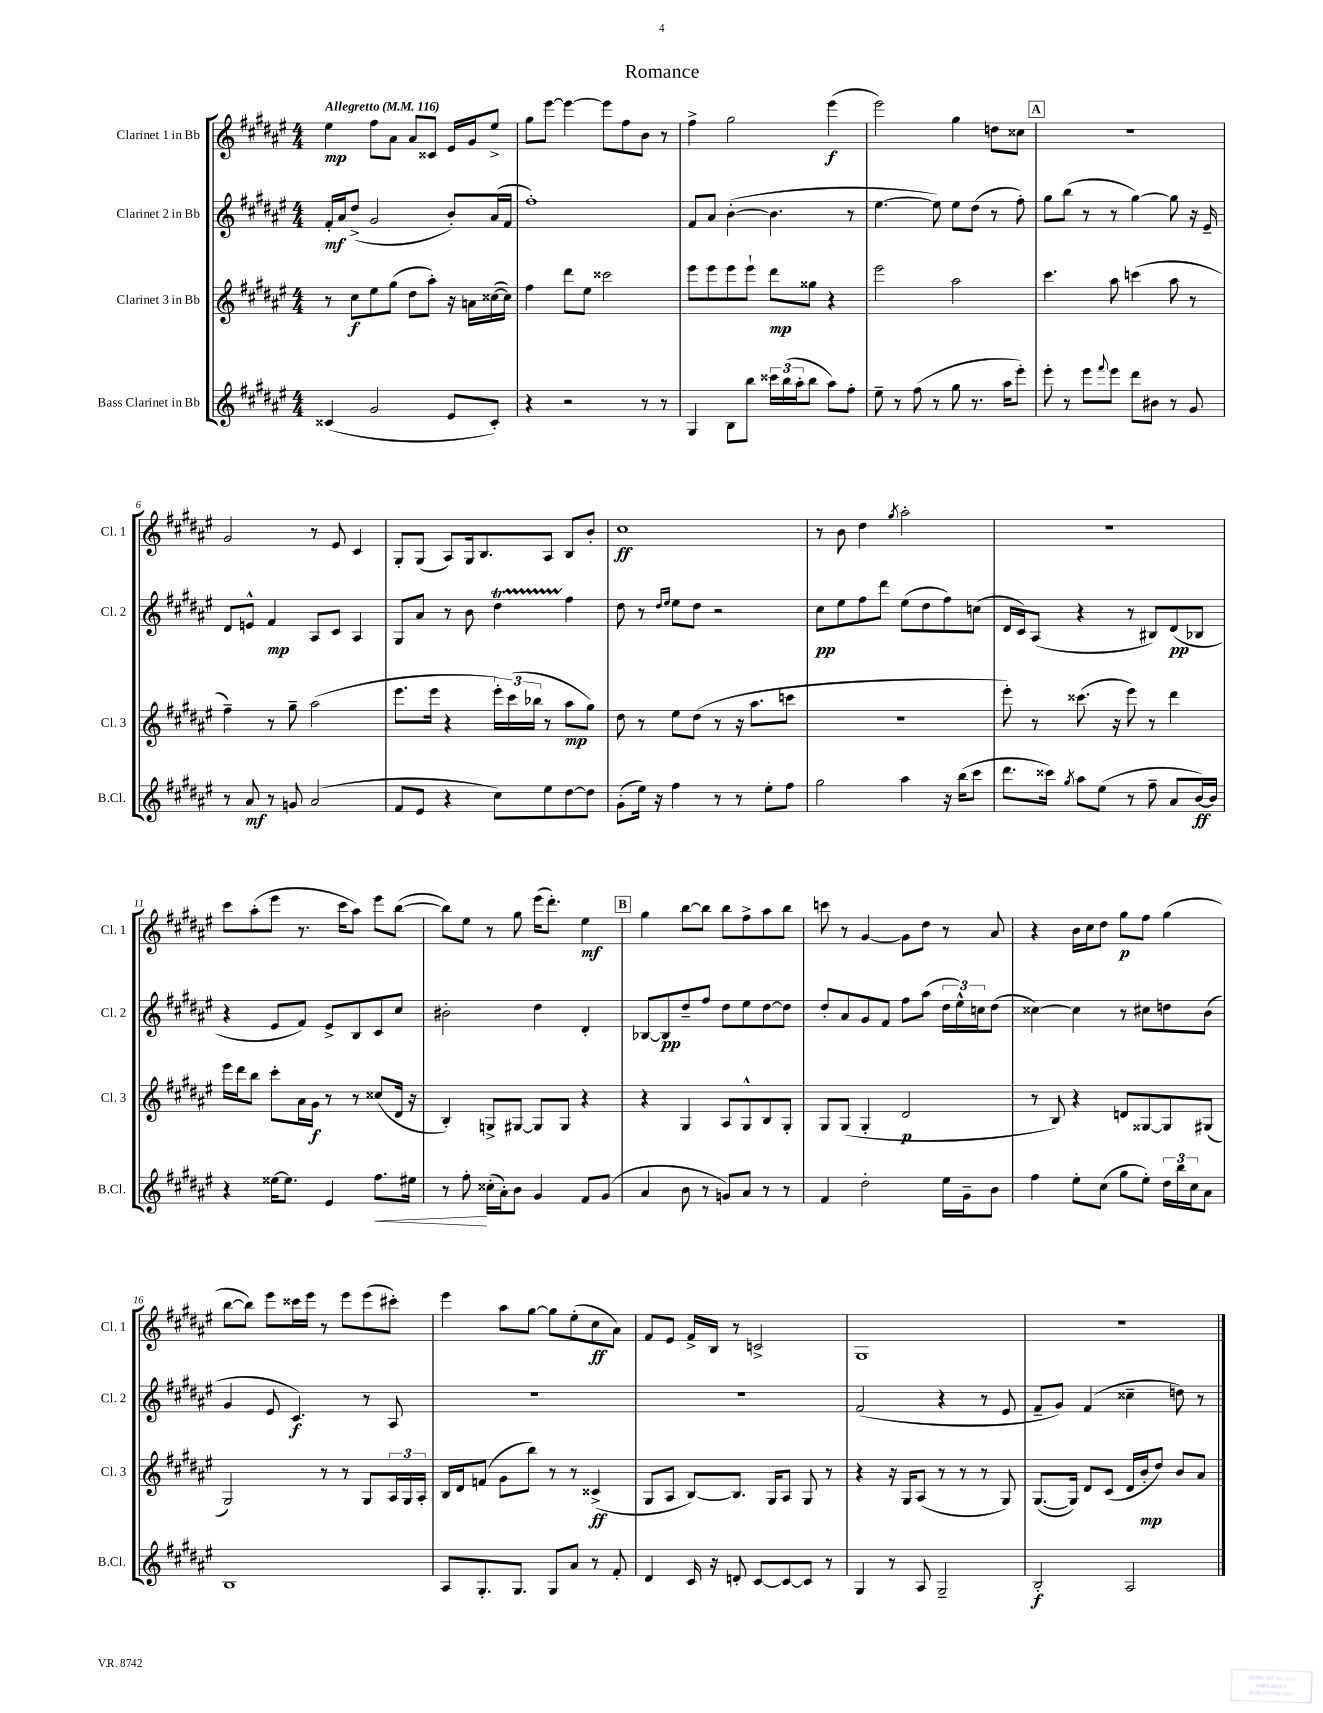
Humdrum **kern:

**kern	**kern	**kern	**kern
*staff4	*staff3	*staff2	*staff1
*clefG2	*clefG2	*clefG2	*clefG2
*k[f#c#g#d#a#e#]	*k[f#c#g#d#a#e#]	*k[f#c#g#d#a#e#]	*k[f#c#g#d#a#e#]
*M4/4	*M4/4	*M4/4	*M4/4
*MM116	*MM116	*MM116	*MM116
(4c##	8r	16f#'	4ee#
.	.	16a#	.
.	8cc#	(8dd#^	.
2g#	8ee#	2g#	8ff#
.	(8gg#	.	8a#
.	8dd#	.	8a#
.	8aa#')	.	8c##
8e#	16r	8b')	16e#
.	16a	.	16g#
8c##')	([16cc##	(16a#	8ee#^
.	16cc##])	16f#	.
=	=	=	=
4r	4ff#	1ff#')	8gg#
.	.	.	[8eee#
2r	8ddd#	.	4eee#_
.	8ee#	.	.
.	2ccc##	.	8eee#]
.	.	.	8ff#
8r	.	.	8b
8r	.	.	8r
=	=	=	=
4G#	8eee#	8f#	4ff#^
.	8eee#	8a#	.
8B	8eee#	([4b'	2gg#
8bb	8eee#`	.	.
24ccc##	8ddd#	4.b]	.
(24bb	.	.	.
24aa#'	.	.	.
8bb	8gg##	.	.
8aa#)	4r	.	(4eee#
8ff#'	.	8r	.
=	=	=	=
8ee#~	2eee#	[4.ee#	2eee#)
8r	.	.	.
(8ff#	.	.	.
8r	.	8ee#])	.
8gg#	2aa#	8ee#	4gg#
8.r	.	(8dd#	.
.	.	8r	8dd
16aa#	.	.	.
8eee#')	.	8ff#')	8cc##
=	=	=	=
8eee#'	4.ccc#	8gg#	1r
8r	.	(8bb	.
8eee#	.	8r	.
8qqfff#	.	.	.
8eee#	8aa#	8r	.
8ddd#	(4ccc	[4gg#)	.
8b#	.	.	.
8r	8aa#	8gg#]	.
8g#	8r	16r	.
.	.	16e#~	.
=	=	=	=
8r	4ff#~)	8d#	2g#
8a#	.	8e^^	.
8r	8r	4f#	.
8g	8gg#~	.	.
(2a#	(2aa#	8A#	8r
.	.	8c#	8e#
.	.	4A#	4c#
=	=	=	=
8f#	8.eee#	8G#	8G#'
8e#	.	8a#	(8G#
.	16eee#	.	.
4r	4r	8r	8A#)
.	.	8b	16G#
.	.	.	8.B
8cc#)	24eee#')	4dd#	.
.	(24ccc#	.	.
.	24bb-	.	.
8ee#	8r	.	8A#
[8dd#	8aa#	4ff#	8B
8dd#]	8gg#)	.	8b'
=	=	=	=
(8g#'	8dd#	8dd#	1cc#
16ee#)	8r	8r	.
16r	.	.	.
.	.	16qqdd#	.
.	.	16qqee#	.
4ff#	8ee#	8ee#	.
.	(8dd#	8dd#	.
8r	8r	2r	.
8r	16r	.	.
.	8.aa#	.	.
8ee#'	.	.	.
8ff#	8ccc	.	.
=	=	=	=
2gg#	1r	8cc#	8r
.	.	8ee#	8b
.	.	8ff#	4dd#
.	.	8ddd#	.
.	.	.	8qgg#
4aa#	.	(8ee#	2aa#'
.	.	8dd#	.
16r	.	8ff#)	.
(16bb	.	.	.
8ccc#	.	(8cc	.
=	=	=	=
8.ddd#	8eee#')	16d#	1r
.	.	16c#)	.
.	8r	(8A#	.
16ccc##)	.	.	.
8qgg#	.	.	.
8aa#	(8.ccc##	4r	.
(8ee#	.	.	.
.	16r	.	.
8r	8eee#)	8r	.
8ff#~	8r	8B#)	.
8a#	4ddd#	(8d#	.
[16b)	.	8B-	.
16b]	.	.	.
=	=	=	=
4r	16eee#	4r	8ccc#
.	16ddd#	.	.
.	8bb	.	(8aa#'
[16ee##	8ccc#'	8e#	8eee#
8.ee##]	.	.	.
.	16a#	8f#)	8.r
.	16g#	.	.
4e#	8r	8e#^	.
.	.	.	16ccc#
.	8r	8B	8aa#)
8.ff#	(8cc##	8c#	8eee#
.	16d#	8cc#	([8bb
16ee#	16r	.	.
=	=	=	=
8r	4B')	2b#'	8bb])
8ff#'	.	.	8ee#
(16cc##'	8G^	.	8r
16a#')	.	.	.
8b	[8G#	.	8gg#
4g#	8G#]	4dd#	(16eee#
.	.	.	8.ddd#')
.	8G#	.	.
8f#	4r	4d#'	4ee#
(8g#	.	.	.
=	=	=	=
4a#	4r	[8B-	4gg#
.	.	8B-]	.
8b	4G#	8dd#~	[8bb
8r	.	8ff#	8bb]
8g)	8A#	8dd#	8bb
8a#	8G#^^	8ee#	8ff#^
8r	8B	[8dd#	8aa#
8r	8G#'	8dd#]	8bb
=	=	=	=
4f#	8G#	8dd#'	8ccc
.	(8G#	8a#	8r
2dd#'	4G#'	8g#	[4g#
.	.	8f#	.
.	2d#	8ff#	8g#]
.	.	(8aa#	8dd#
16ee#	.	24dd#	8r
.	.	24ee#^^)	.
16g#~	.	.	.
.	.	24cc	.
8b	.	(8dd#	8a#
=	=	=	=
4ff#	8r	[4cc##)	4r
.	8B)	.	.
8ee#'	4r	4cc##]	16b
.	.	.	16cc#
(8cc#	.	.	8dd#
8gg#	8d	8r	8gg#
8ee#')	[8G##	8cc#	8ff#
24dd#	8G##]	8dd	(4gg#
24bb	.	.	.
24cc#	.	.	.
8a#	(8G#	(8b	.
=	=	=	=
1B	2G#)	4g#	[8bb
.	.	.	8bb])
.	.	8e#	8eee#
.	.	4.c#)	16ccc##
.	.	.	16eee#
.	8r	.	8r
.	8r	.	8eee#
.	8G#	8r	(8eee#
.	24A#	8A#	8ccc#')
.	24G#	.	.
.	24A#'	.	.
=	=	=	=
8A#	16B	1r	4eee#
.	16d#	.	.
8.G#'	(8f	.	.
.	8g#	.	8aa#
8.G#	.	.	.
.	8bb)	.	[8gg#
8G#	8r	.	8gg#]
8a#	8r	.	(8ee#'
8r	(4c##^	.	8cc#
8f#'	.	.	8a#)
=	=	=	=
4d#	8G#	1r	8f#
.	8A#	.	8e#
16c#	[8B)	.	16f#^
16r	.	.	16B
8d'	8.B]	.	8r
[8c#	.	.	2c^
.	16G#	.	.
8c#_	8A#	.	.
8c#]	8G#	.	.
8r	8r	.	.
=	=	=	=
4G#	4r	(2f#	1G#
8r	16r	.	.
.	16G#	.	.
8A#	(8A#	.	.
2G#~	8r	4r	.
.	8r	.	.
.	8r	8r	.
.	8G#)	8e#	.
=	=	=	=
2B'	([8.G#	8f#~	1r
.	.	8g#)	.
.	16G#])	.	.
.	8d#	(4f#	.
.	(8c#	.	.
2A#	16d#	4cc##~	.
.	16b'	.	.
.	8dd#)	.	.
.	8b	8dd)	.
.	8a#	8r	.
==	==	==	==
*-	*-	*-	*-
